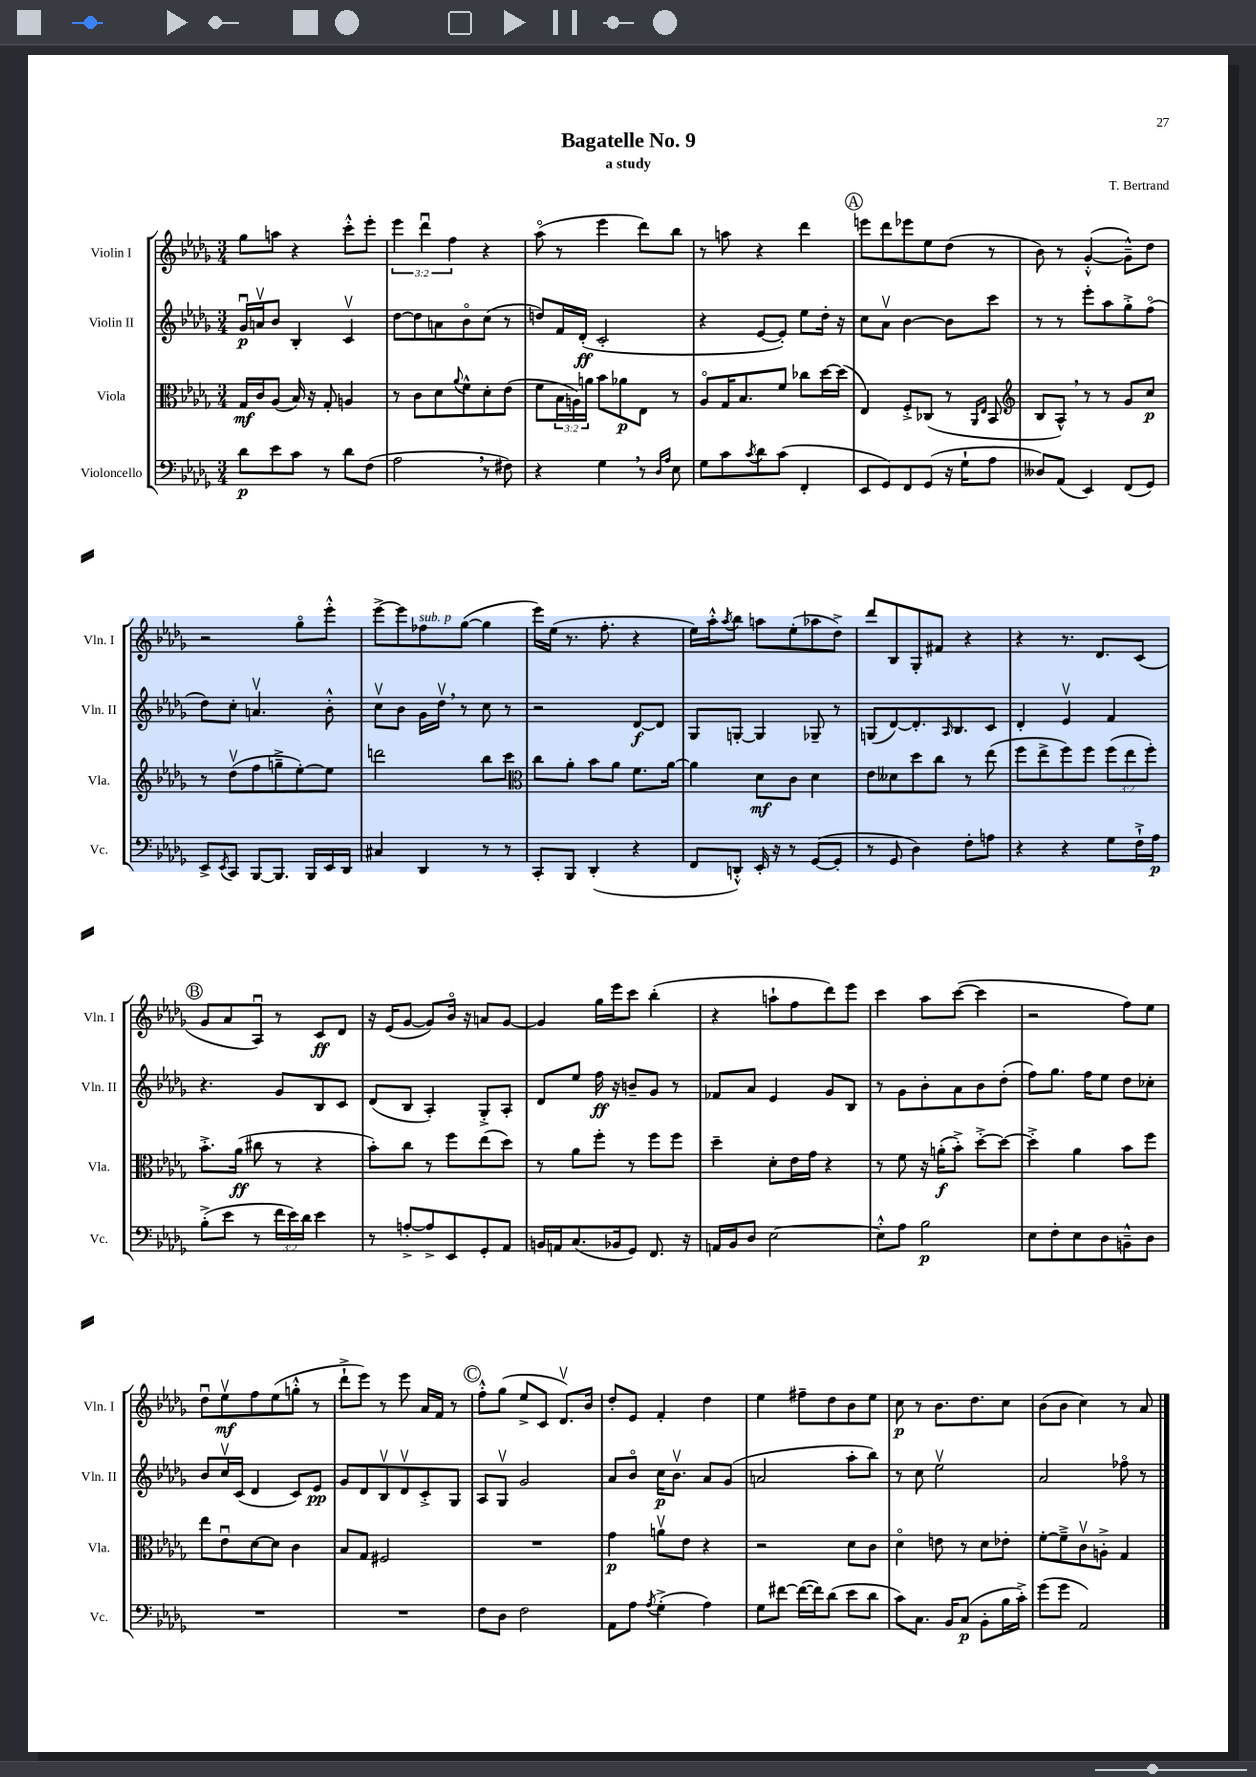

**kern	**kern	**kern	**kern
*staff4	*staff3	*staff2	*staff1
*clefF4	*clefC3	*clefG2	*clefG2
*k[b-e-a-d-g-]	*k[b-e-a-d-g-]	*k[b-e-a-d-g-]	*k[b-e-a-d-g-]
*M3/4	*M3/4	*M3/4	*M3/4
8d-	16G-	16g-u	8gg-
.	16c	16av	.
8e-	(8A-	8b-	8aa
8c	16B-)	4B-'	4r
.	16r	.	.
8r	8G-'	.	.
8d-	4A	4cv	8ccc'^^
(8F	.	.	8eee-'
=	=	=	=
2A-	8r	[8dd-	6eee-
.	8c	8dd-]	.
.	.	.	6ddd-u
.	8d-	8a	.
.	.	.	6ff
.	8qqa-	.	.
.	8f^^	8b-o	.
8r	8d-'	(8cc	4r
8F#)	(8e-	8r	.
=	=	=	=
4r	8f	8dd)	(8aa-o
.	24B-	16f	8r
.	24A)	.	.
.	.	(16d-'	.
.	24a	.	.
4G-	8b-	2c'	4eee-
.	8a-	.	.
8r	8E-	.	8ddd-)
16qqD-	.	.	.
16qqA-	.	.	.
8E-	8r	.	8bb-
=	=	=	=
8G-	8A-o	4r	8r
8c	16G-	.	8aa
.	8.B-	.	.
8qc	.	.	.
8d-	.	[8e-	4r
(8c	8f	8e-'])	.
4FF'	8cc-	8ee-	4ddd-
.	[16dd-	16dd-'	.
.	(16dd-]	16r	.
=	=	=	=
8EE-	4E-)	8cc	8eee
8GG-)	.	8a-v	8ddd-
8FF	8F'^	[4b-	8eee-
(8GG-	(8C-	.	8ee-
16r	8r	8b-]	(8dd-
16G-`	.	.	.
.	16qqAA-	.	.
.	16qqE-	.	.
8A-	8BB-	8ccc	8r
=	=	=	=
*	*clefG2	*	*
8D--)	8B-	8r	8b-)
(8AA-	8A-^^)	8r	8r
4EE-)	8r	8eee-'	([4g-'^^
.	8r	8aa-	.
(8FF	8g-	8gg-'^	8g-~^^])
8GG-)	8cc	(8ffo	8dd-
=	=	=	=
8EE-^	8r	8dd-)	2r
8qEE-	.	.	.
8CC	(8dd-v	8cc'	.
[8BBB-	8ff	4.av	.
8.BBB-]	8gg~^	.	.
.	[8ee-')	.	8gg-o
16BBB-	.	.	.
16EE-	8ee-]	8b-'^^	8eee-'^^
16DD-	.	.	.
=	=	=	=
4C#	2ddd	8ccv	[8eee-^
.	.	8b-	8eee-]
4DD-	.	16g-	8ff-
.	.	16dd-v	.
.	.	8r	([8gg-
8r	8bb-	8cc	4gg-]
8r	8ccc	8r	.
=	=	=	=
*	*clefC3	*	*
8CC'	8cc	2r	16eee-)
.	.	.	(16ee-
8BBB-	8a-'	.	8.r
(4DD-'	8b-	.	.
.	.	.	8.ff'
.	8a-	.	.
4r	8.f	[8d-	4r
.	.	8d-]	.
.	[16a-	.	.
=	=	=	=
8FF	4a-]	8G-	16ee-)
.	.	.	16aa-'^^
.	.	.	8qaa-
8DD'^^)	.	[8G'	8bb-
16EE-'	8d-	4G]	8aa
16r	.	.	.
8r	8c	.	(8ee-'
([8GG-	4d-	8G-~	8aa-
8GG-']	.	8r	8dd-^)
=	=	=	=
8r	8e-	(8G	8ddd-
8GG-	8d--	[8d-)	8B-
4D-)	8dd-	8.d-']	8G-'
.	8cc	.	8f#
.	.	16qqA-	.
.	.	8.B-	.
8F'	8r	.	4r
8A	(8ee-	8c	.
=	=	=	=
4r	8ff	4d-'	4r
.	8ee-^	.	.
4r	8ff)	4e-v	8.r
.	8ff	.	.
.	.	.	8.d-
8G-	(12ff	4f	.
.	12ee-	.	.
16F`^	.	.	(8c
.	12ff')	.	.
16A-	.	.	.
=	=	=	=
(8B-'^	8.b-'^	4.r	8g-
8e-	.	.	8a-
.	(16a-	.	.
8r	8cc#	.	8A-u)
24f	8r	8g-	8r
24e-)	.	.	.
24d-	.	.	.
4e-	4r	8B-	8c
.	.	8c	8d-
=	=	=	=
8r	8b-')	(8d-	16r
.	.	.	(16e-
[8A'^	8cc	8B-	[8g-
8A^]	8r	4A-')	8g-])
8EE-	8ff	.	16b-o
.	.	.	16r
8GG-'	(8ee-	8G-'^	8a
8AA-	8dd-)	8A-'	[8g-
=	=	=	=
16BB	8r	8d-	4g-]
16AA	.	.	.
(8.C	8a-	8ee-	.
.	8ff'	16ff	16gg-
16BB-	.	16r	16eee-
8GG-)	8r	8b~	8ccc
8.FF	8ff	8g-	(4bb-'
.	8ff	8r	.
16r	.	.	.
=	=	=	=
16AA	4dd-~	8f-	4r
16BB-	.	.	.
8D-	.	8a-	.
[2E-	8d-'	4e-	8aa`
.	16e-	.	8ff
.	16g-	.	.
.	4r	8g-	8ddd-)
.	.	8B-	8eee-
=	=	=	=
8E-'^^]	8r	8r	4ccc
8A-	8f	8g-	.
2B-	16r	8b-'	8aa-
.	(16a'	.	.
.	8b-'^)	8a-	([8ccc
.	[8dd-'^	8b-	4ccc]
.	8dd-_	(8dd-'	.
=	=	=	=
8E-	4dd-'^]	8ff)	2r
8F'	.	8.gg-	.
8E-	4a-	.	.
.	.	16ff	.
8D-	.	8ee-	.
8BB~^^	8b-	8dd-	8ff)
8D-	8ff	8cc-'	8ee-
=	=	=	=
2.r	8ee-	8b-	8dd-u
.	8e-u	16ccv	8ee-v
.	.	(16c	.
.	[8d-	4d-	8ff
.	8d-]	.	(8ee-
.	4c	8c)	8gg'^^
.	.	8e-	8r
=	=	=	=
2.r	8B-	8g-	8ddd-`^
.	8G-	8d-	8eee-)
.	2F#	8B-v	8r
.	.	8d-v	8eee-
.	.	8c'^	16a-
.	.	.	16f
.	.	8G-	8r
=	=	=	=
8F	2.r	8A-	8ff'^^
8D-	.	8G-v	(8gg-
2F	.	2g-	8ee-^
.	.	.	8c
.	.	.	8.d-v)
.	.	.	16b-
=	=	=	=
8AA-	4g-	8a-	8dd-'
8A-	.	8b-o	8e-
8qA-	.	.	.
(4G-'^	8av	16cc	4f'
.	.	8.b-v	.
.	8e-	.	.
4A-)	4r	8a-	4dd-
.	.	(8g-	.
=	=	=	=
8G-	2r	2a	4ee-
[8f#	.	.	.
(16f#_	.	.	8ff#~
16f#])	.	.	.
(8d-	.	.	8dd-
8e-	8d-	8aa-'	8b-
8d-	8c	8bb-)	8ee-
=	=	=	=
8c)	4d-o	8r	8cc
8.C	.	8cc	8r
.	8e	2ee-v	8.b-
16BB-	.	.	.
(8C	8r	.	.
.	.	.	8.dd-
8BB-'	8d-	.	.
16B-	8e-'	.	8cc
16c'^)	.	.	.
=	=	=	=
(8g-	[8f'	2a-	(8b-
8g-	8f~^]	.	8b-
2AA-)	8cv	.	4cc)
.	8A'^	.	.
.	4G-	8ff-o	8r
.	.	8r	8a-
==	==	==	==
*-	*-	*-	*-
